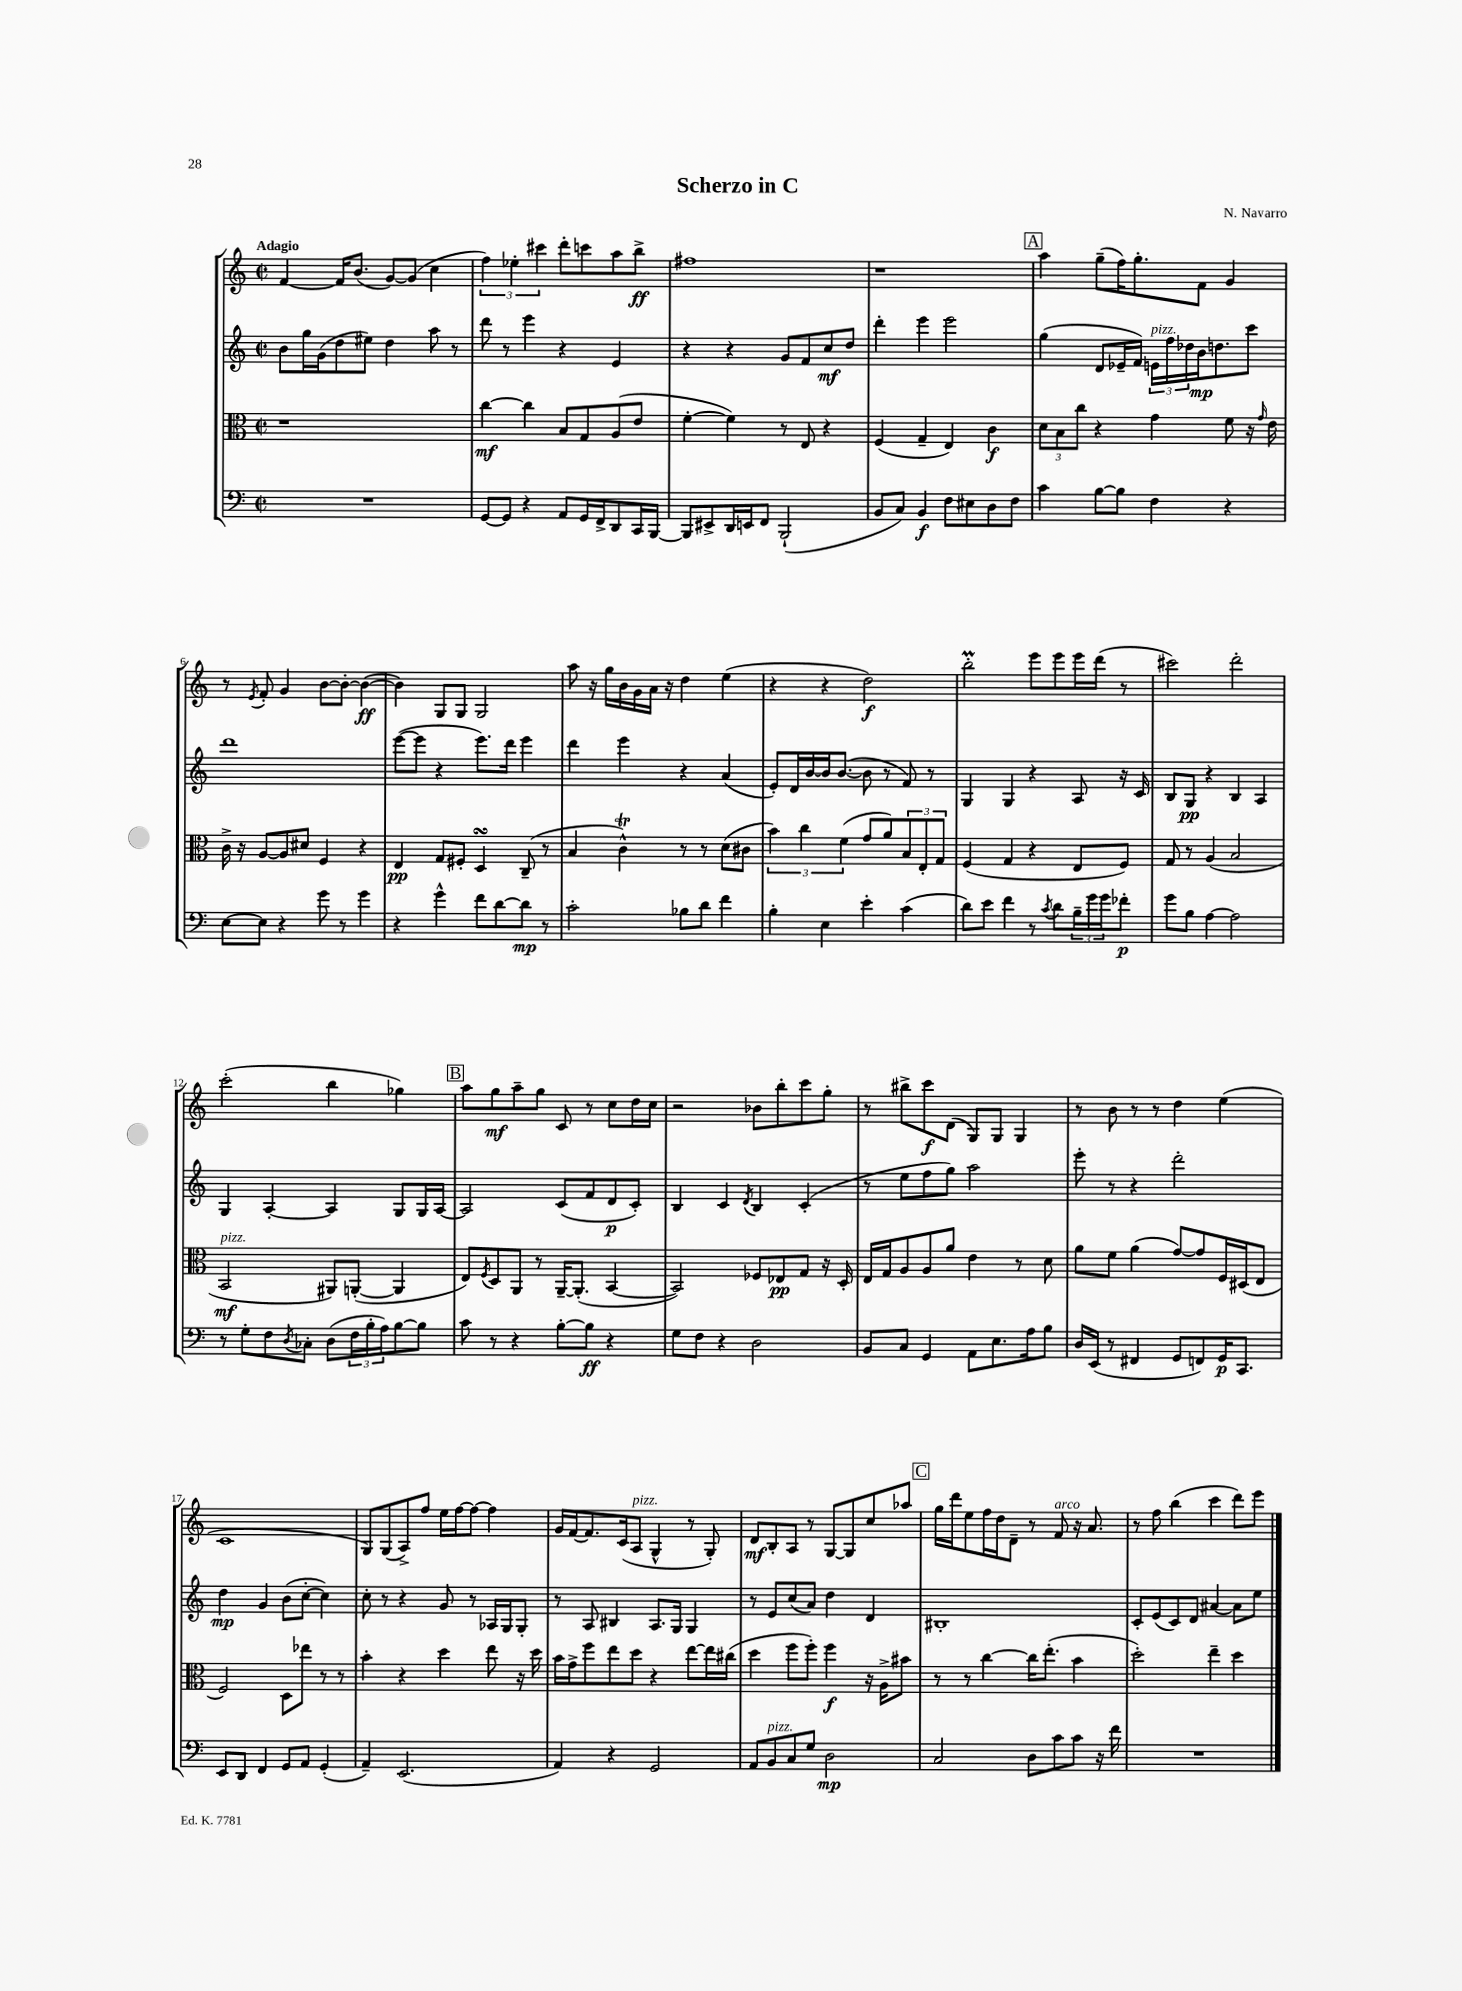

**kern	**dynam	**kern	**dynam	**kern	**dynam	**kern	**dynam
*part4	*part4	*part3	*part3	*part2	*part2	*part1	*part1
*staff4	*staff4	*staff3	*staff3	*staff2	*staff2	*staff1	*staff1
*clefF4	*	*clefC3	*	*clefG2	*	*clefG2	*
*k[]	*	*k[]	*	*k[]	*	*k[]	*
*M2/2	*	*M2/2	*	*M2/2	*	*M2/2	*
*met(c|)	*	*met(c|)	*	*met(c|)	*	*met(c|)	*
=1	=1	=1	=1	=1	=1	=1	=1
!	!	!	!	!	!	!LO:TX:a:B:t=Adagio	!
1r	.	1r	.	8b\L	.	[4f/	.
.	.	.	.	16gg\L	.	.	.
.	.	.	.	(16g\J	.	.	.
.	.	.	.	8dd\	.	16f/KL]	.
.	.	.	.	.	.	(8.b/J	.
.	.	.	.	8ee#X\J)	.	.	.
.	.	.	.	4dd\	.	[8g/L)	.
.	.	.	.	.	.	(8g/J]	.
.	.	.	.	8aa\	.	4cc\	.
.	.	.	.	8r	.	.	.
=2	=2	=2	=2	=2	=2	=2	=2
[8GG/L	.	[4cc\	mf	8ddd\	.	6ff\)	.
8GG/J]	.	.	.	8r	.	.	.
.	.	.	.	.	.	6ee-X'\	.
4r	.	4cc\]	.	4eee\	.	.	.
.	.	.	.	.	.	6ccc#X\	.
8AA/L	.	8B/L	.	4r	.	8ddd'\L	.
16GG/L	.	8G/	.	.	.	8cccn\	.
16FF^/J	.	.	.	.	.	.	.
8DD/	.	(8A/	.	4e/	.	8aa\	.
16CC/L	.	8e/J	.	.	.	8bb^\J	ff
[16BBB/JJ	.	.	.	.	.	.	.
=3	=3	=3	=3	=3	=3	=3	=3
8BBB/L]	.	[4f'\	.	4r	.	1ff#X	.
8EE#X^/	.	.	.	.	.	.	.
16DD/L	.	4f\])	.	4r	.	.	.
16EEn/J	.	.	.	.	.	.	.
8FF/J	.	.	.	.	.	.	.
(2BBB`/	.	8r	.	8g/L	.	.	.
.	.	8E/	.	8f/	.	.	.
.	.	4r	.	8cc/	mf	.	.
.	.	.	.	8dd/J	.	.	.
=4	=4	=4	=4	=4	=4	=4	=4
8BB/L	.	(4F/	.	4ddd'\	.	1r	.
8C/J)	.	.	.	.	.	.	.
4BB/	f	4G~/	.	4eee\	.	.	.
8F\L	.	4E/)	.	2eee\	.	.	.
8E#X\	.	.	.	.	.	.	.
8D\	.	4c\	f	.	.	.	.
8F\J	.	.	.	.	.	.	.
!!LO:REH:place=s1:t=A
=5	=5	=5	=5	=5	=5	=5	=5
4c\	.	12d\L	.	(4gg\	.	4aa\	.
.	.	12B\	.	.	.	.	.
.	.	12cc\J	.	.	.	.	.
[8B\L	.	4r	.	8d/L	.	(8gg~\L	.
8B\J]	.	.	.	16e-X~/L	.	16ff\K)	.
.	.	.	.	16f/JJ)	.	8.gg'\	.
!	!	!	!	!LO:TX:a:i:t=pizz.	!	!	!
4F\	.	4g\	.	24en\LL	.	.	.
.	.	.	.	24ff\	.	.	.
.	.	.	.	24dd-X\	.	.	.
.	.	.	.	16b\J	mp	8f\J	.
.	.	.	.	8.ddn\	.	.	.
4r	.	8f\	.	.	.	4g/	.
.	.	16r	.	8ccc\J	.	.	.
.	.	16qqg/	.	.	.	.	.
.	.	16e\	.	.	.	.	.
!!LO:LB:g=z
=6	=6	=6	=6	=6	=6	=6	=6
[8E\L	.	16c^\	.	1ddd	.	8r	.
.	.	16r	.	.	.	.	.
.	.	.	.	.	.	8qe/	.
8E\J]	.	[8A/L	.	.	.	8f'/	.
4r	.	8A/]	.	.	.	4g/	.
.	.	8d#X/J	.	.	.	.	.
8g\	.	4F/	.	.	.	[8b\L	.
8r	.	.	.	.	.	8b'\J_	.
4g\	.	4r	.	.	.	(4b\_	ff
=7	=7	=7	=7	=7	=7	=7	=7
4r	.	4E/	pp	([8eee\L	.	4b\])	.
.	.	.	.	8eee\J]	.	.	.
4g^^\	.	8G/L	.	4r	.	8G/L	.
.	.	8F#X'/J	.	.	.	8G/J	.
8f\L	.	4DsSSS/	.	8.eee\L)	.	2G/	.
[8d\	.	.	.	.	.	.	.
.	.	.	.	16ddd\Jk	.	.	.
8d\J]	mp	(8C~/	.	4eee\	.	.	.
8r	.	8r	.	.	.	.	.
=8	=8	=8	=8	=8	=8	=8	=8
2c'\	.	4B/	.	4ddd\	.	8aa\	.
.	.	.	.	.	.	16r	.
.	.	.	.	.	.	16gg\LL	.
.	.	4cT^^\)	.	4eee\	.	16b\	.
.	.	.	.	.	.	16g\	.
.	.	.	.	.	.	16a\JJ	.
.	.	.	.	.	.	16r	.
8B-X\L	.	8r	.	4r	.	4dd\	.
8d\J	.	8r	.	.	.	.	.
4f\	.	(8d\L	.	(4a/	.	(4ee\	.
.	.	8c#X\J	.	.	.	.	.
=9	=9	=9	=9	=9	=9	=9	=9
4B'\	.	6b\)	.	8e'/L)	.	4r	.
.	.	.	.	16d/L	.	.	.
.	.	6cc\	.	.	.	.	.
.	.	.	.	[16b/	.	.	.
4E\	.	.	.	16b/J]	.	4r	.
.	.	.	.	([8.b/J	.	.	.
.	.	(6f\	.	.	.	.	.
4e'\	.	8g/L	.	8b\]	.	2dd\)	f
.	.	8a/)	.	8r	.	.	.
(4c\	.	12B/	.	8f/)	.	.	.
.	.	12E'/	.	.	.	.	.
.	.	.	.	8r	.	.	.
.	.	12G/J	.	.	.	.	.
=10	=10	=10	=10	=10	=10	=10	=10
8d\L)	.	(4F/	.	4G/	.	2bbm'\	.
8e\J	.	.	.	.	.	.	.
4f\	.	4G/	.	4G/	.	.	.
8r	.	4r	.	4r	.	8eee\L	.
8qc/	.	.	.	.	.	.	.
8d\L	.	.	.	.	.	8eee\	.
24B~\L	.	8E/L	.	8A/	.	16eee\L	.
24g\	.	.	.	.	.	.	.
.	.	.	.	.	.	(16ddd\JJ	.
24g\J	.	.	.	.	.	.	.
8f-X'\J	p	8F/J)	.	16r	.	8r	.
.	.	.	.	16c/	.	.	.
=11	=11	=11	=11	=11	=11	=11	=11
8g\L	.	8G/	.	8B/L	.	2ccc#X\)	.
8B\J	.	8r	.	8G/J	pp	.	.
[4A\	.	(4A/	.	4r	.	.	.
2A\]	.	2B/	.	4B/	.	2ddd'\	.
.	.	.	.	4A/	.	.	.
!!LO:LB:g=z
=12	=12	=12	=12	=12	=12	=12	=12
!	!	!LO:TX:a:i:t=pizz.	!	!	!	!	!
8r	.	2BB/	mf	4G/	.	(2ccc'\	.
8G'\L	.	.	.	.	.	.	.
8F\	.	.	.	[4A'/	.	.	.
8qD/	.	.	.	.	.	.	.
8C-X'\J	.	.	.	.	.	.	.
(8D\L	.	8AA#X/L)	.	4A/]	.	4bb\	.
24F\L	.	([8AAn'/J	.	.	.	.	.
24B'\	.	.	.	.	.	.	.
24A\J)	.	.	.	.	.	.	.
[8B\	.	4AA/]	.	8G/L	.	4gg-X\)	.
8B\J]	.	.	.	16G/L	.	.	.
.	.	.	.	[16A/JJ	.	.	.
!!LO:REH:place=s1:t=B
=13	=13	=13	=13	=13	=13	=13	=13
8c\	.	8E/L)	.	2A/]	.	8aa\L	.
.	.	8qF/	.	.	.	.	.
8r	.	8D/	.	.	.	8gg\	mf
4r	.	8AA/J	.	.	.	8aa~\	.
.	.	8r	.	.	.	8gg\J	.
[8B'\L	.	[16AA~/KL	.	(8c/L	.	8c/	.
.	.	(8.AA'/J]	.	.	.	.	.
8B\J]	ff	.	.	8f/	.	8r	.
4r	.	[4BB/	.	8d/	p	8cc\L	.
.	.	.	.	8c'/J)	.	16dd\L	.
.	.	.	.	.	.	16cc\JJ	.
=14	=14	=14	=14	=14	=14	=14	=14
8G\L	.	2BB/])	.	4B/	.	2r	.
8F\J	.	.	.	.	.	.	.
4r	.	.	.	4c/	.	.	.
.	.	.	.	8qd/	.	.	.
2D\	.	8F-X/L	.	4B/	.	8b-X\L	.
.	.	8E-X/	pp	.	.	8bb'\	.
.	.	8G/J	.	(4c'/	.	8ccc\	.
.	.	16r	.	.	.	8gg'\J	.
.	.	16D'/	.	.	.	.	.
=15	=15	=15	=15	=15	=15	=15	=15
8BB/L	.	16E/LL	.	8r	.	8r	.
.	.	16G/J	.	.	.	.	.
8C/J	.	8A/	.	8ee\L	.	8bb#X^\L	.
4GG/	.	8A/	.	8ff\	.	8ccc\	f
.	.	8a/J	.	8gg\J)	.	(8d\J	.
8AA\L	.	4e\	.	2aa\	.	8G/L)	.
8.E\	.	.	.	.	.	8G/J	.
.	.	8r	.	.	.	4G/	.
16A\k	.	.	.	.	.	.	.
8B\J	.	8d\	.	.	.	.	.
=16	=16	=16	=16	=16	=16	=16	=16
16D/LL	.	8a\L	.	8eee'\	.	8r	.
(16EE/JJ	.	.	.	.	.	.	.
8r	.	8f\J	.	8r	.	8b\	.
4FF#X/	.	(4a\	.	4r	.	8r	.
.	.	.	.	.	.	8r	.
8GG/L	.	[8g/L)	.	2ddd'\	.	4dd\	.
8FFn/)	.	8g/]	.	.	.	.	.
16GG/K	p	16F/L	.	.	.	(4ee\	.
8.CC/J	.	(16D#X/J	.	.	.	.	.
.	.	8E/J	.	.	.	.	.
!!LO:LB:g=z
=17	=17	=17	=17	=17	=17	=17	=17
8EE/L	.	2F/)	.	4dd\	mp	1c	.
8DD/J	.	.	.	.	.	.	.
4FF/	.	.	.	4g/	.	.	.
8GG/L	.	8D\L	.	(8b\L	.	.	.
8AA/J	.	8ee-X\J	.	[8cc'\J	.	.	.
(4GG'/	.	8r	.	4cc\])	.	.	.
.	.	8r	.	.	.	.	.
=18	=18	=18	=18	=18	=18	=18	=18
4AA~/)	.	4b'\	.	8cc'\	.	8G/L)	.
.	.	.	.	8r	.	(8G/	.
(2.EE/	.	4r	.	4r	.	8A^/)	.
.	.	.	.	.	.	8ff/J	.
.	.	4dd\	.	8g/	.	16ee\LL	.
.	.	.	.	.	.	[16ff\J	.
.	.	.	.	8r	.	8ff\J_	.
.	.	8ee\	.	16A-X/LL	.	4ff\]	.
.	.	.	.	16G/J	.	.	.
.	.	16r	.	8G'/J	.	.	.
.	.	16dd\	.	.	.	.	.
=19	=19	=19	=19	=19	=19	=19	=19
4AA/)	.	16b\LL	.	8r	.	16g/LL	.
.	.	16g^\J	.	.	.	[16f/J	.
.	.	8ff\	.	8A/	.	8.f/]	.
4r	.	8ee\	.	4B#X/	.	.	.
.	.	.	.	.	.	(16c/k	.
!	!	!	!	!	!	!LO:TX:a:i:t=pizz.	!
.	.	8dd\J	.	.	.	8A/J	.
2GG/	.	4r	.	8.A/L	.	4G^^/	.
.	.	.	.	16G/Jk	.	.	.
.	.	[8ee\L	.	4G/	.	8r	.
.	.	16ee\L]	.	.	.	8G'/)	.
.	.	(16cc#X\JJ	.	.	.	.	.
=20	=20	=20	=20	=20	=20	=20	=20
8AA/L	.	4dd\	.	8r	.	8d/L	mf
!LO:TX:a:i:t=pizz.	!	!	!	!	!	!	!
8BB/	.	.	.	8e/L	.	8B'/	.
8C/	.	8ff\L	.	(8cc/	.	8A/J	.
8G/J	.	8ff'\J)	.	8a/J)	.	8r	.
2D\	mp	4ff\	f	4dd\	.	[8G/L	.
.	.	.	.	.	.	8G/]	.
.	.	16r	.	4d/	.	8cc/	.
.	.	16A^\KL	.	.	.	.	.
.	.	8b#X\J	.	.	.	8aa-X/J	.
!!LO:REH:place=s1:t=C
=21	=21	=21	=21	=21	=21	=21	=21
2C/	.	8r	.	1B#X'	.	16gg\LL	.
.	.	.	.	.	.	16ddd\J	.
.	.	8r	.	.	.	8ee\	.
.	.	[4cc\	.	.	.	16ff\L	.
.	.	.	.	.	.	16dd\J	.
.	.	.	.	.	.	8d~\J	.
8D\L	.	16cc\KL]	.	.	.	8r	.
.	.	(8.ee'\J	.	.	.	.	.
!	!	!	!	!	!	!LO:TX:a:i:t=arco	!
8c\	.	.	.	.	.	8f/	.
8c\J	.	4b\	.	.	.	16r	.
.	.	.	.	.	.	8.a/	.
16r	.	.	.	.	.	.	.
16f\	.	.	.	.	.	.	.
=22	=22	=22	=22	=22	=22	=22	=22
1r	.	2dd'\)	.	8c'/L	.	8r	.
.	.	.	.	(8e/	.	8ff\	.
.	.	.	.	8c/)	.	(4bb\	.
.	.	.	.	8d/J	.	.	.
.	.	4ee~\	.	[4a#X/	.	4ccc\	.
.	.	4dd\	.	8a#\L]	.	8ddd\L)	.
.	.	.	.	8ee\J	.	8eee\J	.
==	==	==	==	==	==	==	==
*-	*-	*-	*-	*-	*-	*-	*-
